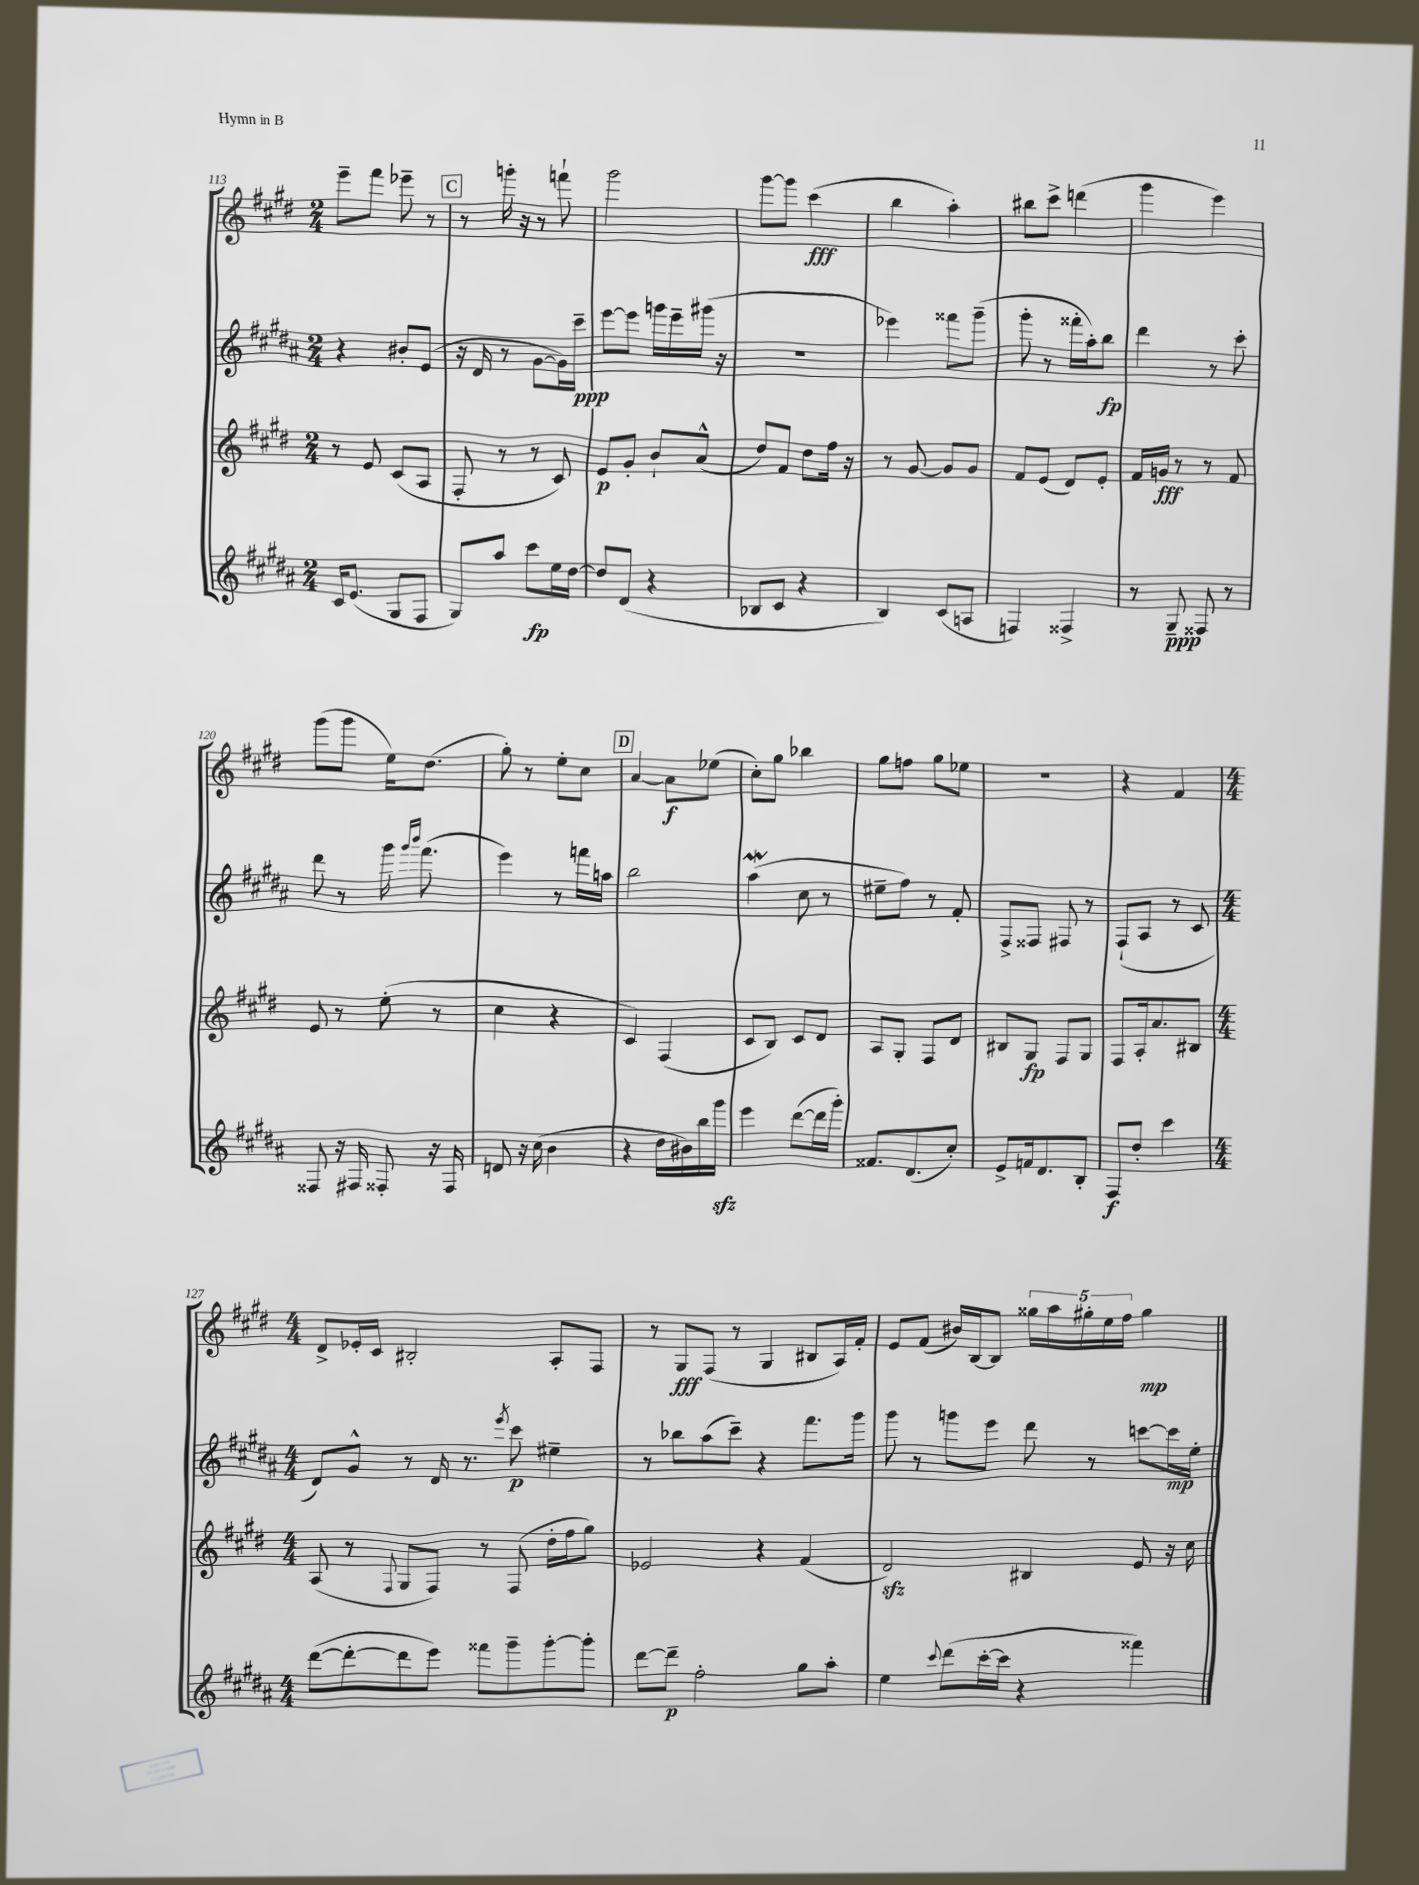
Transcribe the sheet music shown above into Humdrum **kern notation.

**kern	**dynam	**kern	**dynam	**kern	**dynam	**kern	**dynam
*part4	*part4	*part3	*part3	*part2	*part2	*part1	*part1
*staff4	*staff4	*staff3	*staff3	*staff2	*staff2	*staff1	*staff1
*clefG2	*	*clefG2	*	*clefG2	*	*clefG2	*
*k[f#c#g#d#a#]	*	*k[f#c#g#d#]	*	*k[f#c#g#d#a#]	*	*k[f#c#g#d#]	*
*M2/4	*	*M2/4	*	*M2/4	*	*M2/4	*
=113	=113	=113	=113	=113	=113	=113	=113
16c#/KL	.	8r	.	4r	.	8eee~\L	.
(8.e/J	.	.	.	.	.	.	.
.	.	8e/	.	.	.	8fff#\J	.
8G#/L	.	(8c#/L	.	8b#X'/L	.	8eee-X~\	.
8F#/J	.	8A/J	.	(8e/J	.	8r	.
!!LO:REH:place=s1:t=C
=114	=114	=114	=114	=114	=114	=114	=114
8G#/L)	.	8F#'/	.	16r	.	8r	.
.	.	.	.	16d#/	.	.	.
8aa#/J	.	8r	.	8r	.	16gggn'\	.
.	.	.	.	.	.	16r	.
8ccc#\L	fp	8r	.	[8g#\L	.	8r	.
16ee\L	.	8c#/)	.	16g#\L])	.	8fffn`\	.
[16dd#\JJ	.	.	.	16ccc#~\JJ	ppp	.	.
=115	=115	=115	=115	=115	=115	=115	=115
8dd#/L]	.	8e/L	p	[8eee\L	.	2ggg#\	.
(8d#/J	.	8g#'/J	.	8eee\J]	.	.	.
4r	.	8b`/L	.	16gggn\LL	.	.	.
.	.	.	.	16eee~\	.	.	.
.	.	(8a^^/J	.	(16ggg#X\JJ	.	.	.
.	.	.	.	16r	.	.	.
=116	=116	=116	=116	=116	=116	=116	=116
8B-X/L	.	8dd#/L)	.	2r	.	[8ggg#\L	.
8c#/J	.	8f#/J	.	.	.	8ggg#\J]	.
4r	.	8dd#\L	.	.	.	(4ccc#\	fff
.	.	16ff#\Jk	.	.	.	.	.
.	.	16r	.	.	.	.	.
=117	=117	=117	=117	=117	=117	=117	=117
4B/)	.	8r	.	4eee-X\)	.	4bb\	.
.	.	[8g#/	.	.	.	.	.
(8c#/L	.	8g#/L]	.	8fff##X\L	.	4aa'\)	.
8An/J	.	8g#/J	.	(8ggg#~\J	.	.	.
=118	=118	=118	=118	=118	=118	=118	=118
4Fn/)	.	8f#/L	.	8ggg#'\	.	8bb#X\L	.
.	.	(8e/J	.	8r	.	8ccc#^\J	.
4F##X^/	.	8d#/L)	.	16fff##X'\LL	.	(4dddn\	.
.	.	.	.	16aa#'\J)	.	.	.
.	.	8e'/J	.	8bb\J	fp	.	.
=119	=119	=119	=119	=119	=119	=119	=119
8r	.	16f#/LL	.	4ddd#\	.	4ggg#\	.
.	.	16gn/JJ	fff	.	.	.	.
8G#~/	ppp	8r	.	.	.	.	.
8F##X/	.	8r	.	8r	.	4eee\)	.
8r	.	8f#/	.	8ccc#'\	.	.	.
!!LO:LB:g=z
=120	=120	=120	=120	=120	=120	=120	=120
8F##X/	.	8e/	.	8ddd#\	.	(8ggg#\L	.
16r	.	8r	.	8r	.	8ggg#\J	.
16F#X/	.	.	.	.	.	.	.
8F##X'/	.	(8ee'\	.	16ggg#\	.	16ee\KL)	.
.	.	.	.	16qqggg#/LL	.	.	.
.	.	.	.	16qqbbb/JJ	.	.	.
.	.	.	.	(8.fff#\	.	(8.dd#\J	.
16r	.	8r	.	.	.	.	.
16F##/	.	.	.	.	.	.	.
=121	=121	=121	=121	=121	=121	=121	=121
8dn/	.	4cc#\	.	4eee\)	.	8gg#'\)	.
16r	.	.	.	.	.	8r	.
(16cc#\	.	.	.	.	.	.	.
4b\	.	4r	.	8r	.	8ee'\L	.
.	.	.	.	16fffn\LL	.	8cc#\J	.
.	.	.	.	16aan\JJ	.	.	.
!!LO:REH:place=s1:t=D
=122	=122	=122	=122	=122	=122	=122	=122
4r	.	4c#/)	.	2bb\	.	[4a/	.
16dd#\LL	.	(4F#/	.	.	.	8a\L]	f
16b#X\)	.	.	.	.	.	.	.
16bb\	.	.	.	.	.	(8ee-X\J	.
16ggg#zz\JJ	.	.	.	.	.	.	.
=123	=123	=123	=123	=123	=123	=123	=123
4eee\	.	8c#/L	.	(4aa#W\	.	8cc#'\L)	.
.	.	8B/J)	.	.	.	8gg#\J	.
([8ddd#\L	.	8c#/L	.	8cc#\	.	4bb-X\	.
16ddd#\L]	.	8d#/J	.	8r	.	.	.
16ggg#'\JJ)	.	.	.	.	.	.	.
=124	=124	=124	=124	=124	=124	=124	=124
8.f##X/L	.	8A/L	.	8ee#X~\L	.	8gg#\L	.
.	.	8G#'/J	.	8ff#\J)	.	8ffn\J	.
(8.d#/	.	.	.	.	.	.	.
.	.	8F#/L	.	8r	.	8gg#\L	.
8cc#'/J)	.	8d#/J	.	8f#'/	.	8ee-X\J	.
=125	=125	=125	=125	=125	=125	=125	=125
8e^/L	.	8B#X/L	.	8F#^/L	.	2r	.
16fn/k	.	8G#/J	fp	8F##X/J	.	.	.
8.d#/	.	.	.	.	.	.	.
.	.	8F#/L	.	8F#X/	.	.	.
8B'/J	.	8G#/J	.	8r	.	.	.
=126	=126	=126	=126	=126	=126	=126	=126
8F#/L	f	8F#/L	.	(8F#`/L	.	4r	.
8dd#'/J	.	16A'/k	.	8A#/J	.	.	.
.	.	8.a/	.	.	.	.	.
4ccc#\	.	.	.	8r	.	4f#/	.
.	.	8B#X/J	.	8c#/	.	.	.
!!LO:LB:g=z
=127	=127	=127	=127	=127	=127	=127	=127
*M4/4	*	*M4/4	*	*M4/4	*	*M4/4	*
([8ddd#\L	.	(8A/	.	8d#/L)	.	8d#^/L	.
8ddd#'\_	.	8r	.	8g#^^/J	.	16e-X'/L	.
.	.	.	.	.	.	16c#/JJ	.
.	.	8qqF#/	.	.	.	.	.
8ddd#\]	.	8G#/L	.	8r	.	2B#X'/	.
8eee\J)	.	8F#/J)	.	16d#/	.	.	.
.	.	.	.	8.r	.	.	.
8fff##X\L	.	8r	.	.	.	.	.
.	.	.	.	8qeee/	.	.	.
8ggg#~\	.	(8F#/	.	8ccc#\	p	.	.
[8ggg#'\	.	16dd#'\LL	.	4ee#X~\	.	8A'/L	.
.	.	16ff#\J	.	.	.	.	.
8ggg#'\J]	.	8gg#\J)	.	.	.	8F#/J	.
=128	=128	=128	=128	=128	=128	=128	=128
[8ddd#\L	.	2e-X/	.	8r	.	8r	.
8ddd#~\J]	p	.	.	8bb-X\L	.	8G#/L	fff
2ff#'\	.	.	.	(8aa#\	.	(8F#/J	.
.	.	.	.	8ccc#~\J)	.	8r	.
.	.	4r	.	4r	.	4G#/	.
8gg#\L	.	(4f#/	.	8.fff#\L	.	8B#X/L	.
8aa#'\J	.	.	.	.	.	16A/L)	.
.	.	.	.	16ggg#\Jk	.	16f#'/JJ	.
=129	=129	=129	=129	=129	=129	=129	=129
4ee\	.	2d#zz/)	.	8ggg#\	.	8e/L	.
.	.	.	.	8r	.	(8f#/J	.
8qqccc#/	.	.	.	.	.	.	.
(8ddd#\L	.	.	.	8gggn\L	.	16b#X/LL)	.
.	.	.	.	.	.	[16B/J	.
[16ccc#'\L	.	.	.	8eee\J	.	8B/J]	.
16ccc#\JJ]	.	.	.	.	.	.	.
4r	.	4B#X/	.	8ddd#\	.	20gg##X\LL	.
.	.	.	.	.	.	20aa\	.
.	.	.	.	.	.	20gg#X'\	.
.	.	.	.	8r	.	.	.
.	.	.	.	.	.	20ee\	.
.	.	.	.	.	.	20ff#\JJ	.
4fff##X\)	.	8e/	.	[8cccn\L	.	4gg#\	mp
.	.	16r	.	16ccc\L]	mp	.	.
.	.	16cc#\	.	16ee'\JJ	.	.	.
==	==	==	==	==	==	==	==
*-	*-	*-	*-	*-	*-	*-	*-
